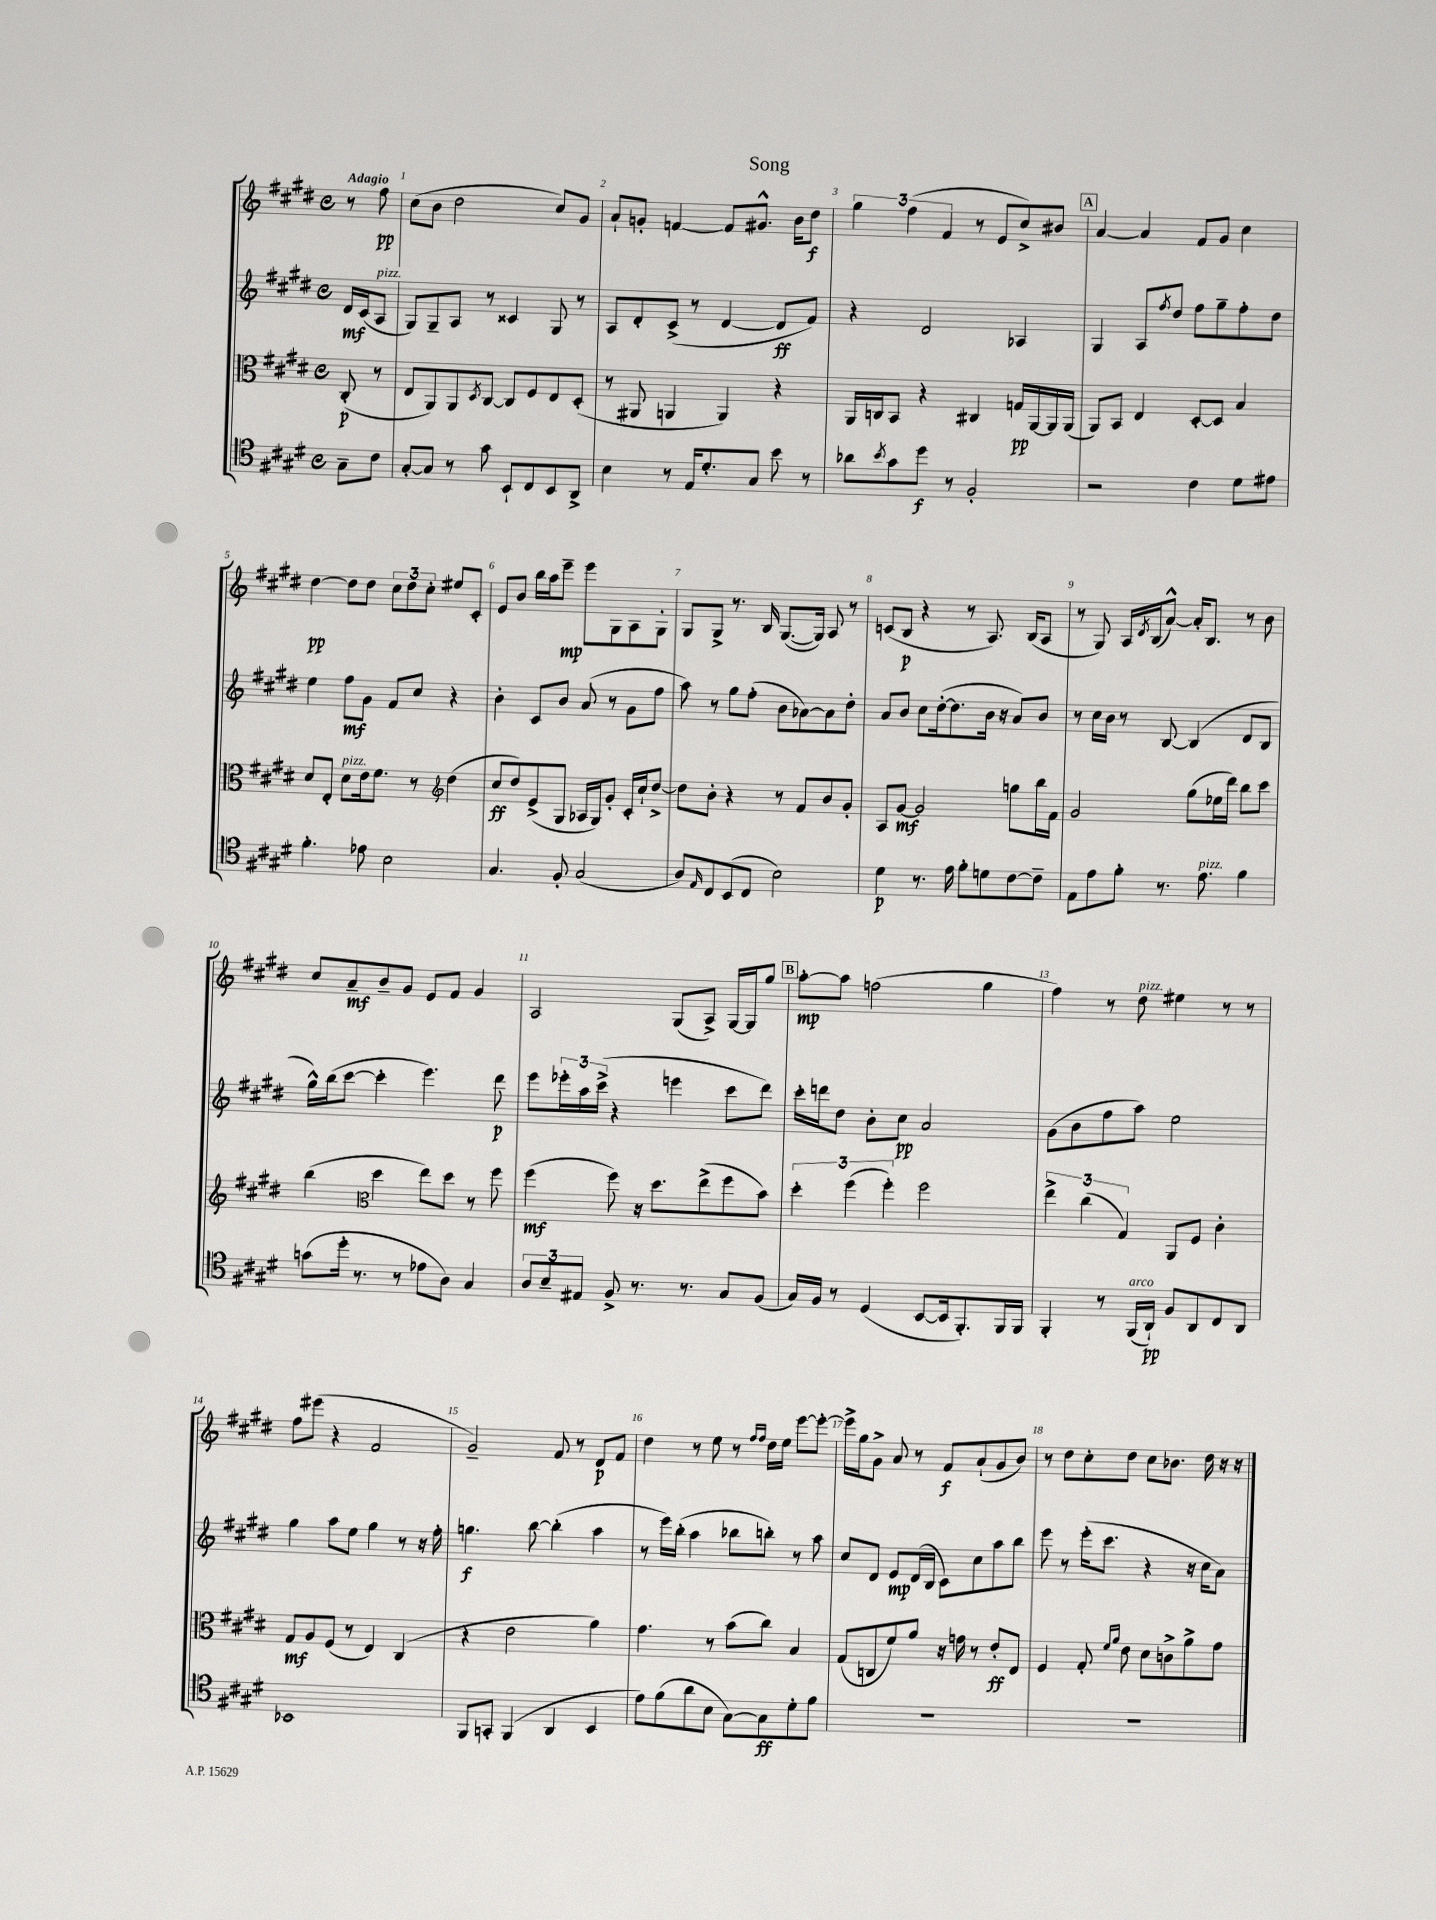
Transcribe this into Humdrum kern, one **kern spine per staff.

**kern	**dynam	**kern	**dynam	**kern	**dynam	**kern	**dynam
*part4	*part4	*part3	*part3	*part2	*part2	*part1	*part1
*staff4	*staff4	*staff3	*staff3	*staff2	*staff2	*staff1	*staff1
*clefC4	*	*clefC3	*	*clefG2	*	*clefG2	*
*k[f#c#g#d#]	*	*k[f#c#g#d#]	*	*k[f#c#g#d#]	*	*k[f#c#g#d#]	*
*M4/4	*	*M4/4	*	*M4/4	*	*M4/4	*
*met(c)	*	*met(c)	*	*met(c)	*	*met(c)	*
=	=	=	=	=	=	=	=
!	!	!	!	!	!	!LO:TX:a:B:t=Adagio	!
8G#~\L	.	(8C#'/	p	16d#/LL	mf	8r	.
.	.	.	.	(16c#/J	.	.	.
!	!	!	!	!LO:TX:a:i:t=pizz.	!	!	!
8c#\J	.	8r	.	8A/J	.	8ff#\	pp
=1	=1	=1	=1	=1	=1	=1	=1
[8G#'/L	.	8E/L	.	8G#/L)	.	(8cc#\L	.
8G#/J]	.	8AA/)	.	8G#~/	.	8b\J	.
8r	.	8AA/	.	8A/J	.	2dd#\	.
.	.	8qD#/	.	.	.	.	.
8g#\	.	[8C#/J	.	8r	.	.	.
8BB`/L	.	8C#/L]	.	4c##X/	.	.	.
8C#/	.	8F#/	.	.	.	.	.
8BB/	.	8E/	.	8G#/	.	8cc#/L)	.
8AA^/J	.	(8D#'/J	.	8r	.	8g#/J	.
=2	=2	=2	=2	=2	=2	=2	=2
4B\	.	8r	.	8A/L	.	8a`/L	.
.	.	8AA#X/	.	8d#'/	.	8gn'/J	.
8r	.	4AAn/	.	(8c#^/J	.	[4fn/	.
16E/KL	.	.	.	8r	.	.	.
8.d#'/	.	.	.	.	.	.	.
.	.	4AA/)	.	[4d#/	.	8f/L]	.
8G#/J	.	.	.	.	.	8.g#X^^/J	.
8b\	.	4r	.	8d#/L]	ff	.	.
.	.	.	.	.	.	16b\KL	.
8r	.	.	.	8f#/J)	.	8dd#\J	f
=3	=3	=3	=3	=3	=3	=3	=3
8a-X\L	.	16AA/LL	.	4r	.	6gg#\	.
.	.	16Cn/J	.	.	.	.	.
8qb/	.	.	.	.	.	.	.
8g#\	.	8BB/J	.	.	.	.	.
.	.	.	.	.	.	(6ff#\	.
8dd#\J	f	4r	.	2d#/	.	.	.
.	.	.	.	.	.	6f#/	.
8r	.	.	.	.	.	.	.
2F#'/	.	4C#X/	.	.	.	8r	.
.	.	.	.	.	.	8e/L	.
.	.	16Gn/LL	pp	4A-X/	.	8cc#^/)	.
.	.	[16AA/	.	.	.	.	.
.	.	16AA/]	.	.	.	8b#X/J	.
.	.	(16AA/JJ	.	.	.	.	.
!!LO:REH:place=s1:t=A
=4	=4	=4	=4	=4	=4	=4	=4
2r	.	8AA/L)	.	4G#/	.	[4a/	.
.	.	8BB/J	.	.	.	.	.
.	.	4E/	.	8A/L	.	4a/]	.
.	.	.	.	8qff#/	.	.	.
.	.	.	.	8dd#/J	.	.	.
4c#\	.	[8D#'/L	.	8ff#\L	.	8f#/L	.
.	.	8D#/J]	.	8gg#~\	.	8g#/J	.
8d#\L	.	4B/	.	8ff#'\	.	4cc#\	.
8e#X\J	.	.	.	8dd#\J	.	.	.
!!LO:LB:g=z
=5	=5	=5	=5	=5	=5	=5	=5
4.f#'\	.	8d#/L	.	4ee\	.	[4dd#\	pp
.	.	8E'/J	.	.	.	.	.
!	!	!LO:TX:a:i:t=pizz.	!	!	!	!	!
.	.	8d#\L	.	8ff#\L	mf	8dd#\L]	.
8e-X\	.	16e\k	.	8g#\J	.	8dd#\J	.
.	.	8.f#\J	.	.	.	.	.
2B\	.	.	.	8f#/L	.	12cc#\L	.
.	.	.	.	.	.	12dd#\	.
.	.	8r	.	8cc#/J	.	.	.
.	.	.	.	.	.	12cc#'\J	.
*	*	*clefG2	*	*	*	*	*
.	.	(4dd#\	.	4r	.	8ee#X/L	.
.	.	.	.	.	.	8c#'/J	.
=6	=6	=6	=6	=6	=6	=6	=6
4.G#/	.	8cc#/L	ff	4b'\	.	8e/L	.
.	.	8dd#/)	.	.	.	8b/J	.
.	.	(8e^/	.	8c#/L	.	16bb\LL	.
.	.	.	.	.	.	16aa\J	.
8F#'/	.	8G#/J	.	8b/J	.	8eee~\J	mp
(2G#/	.	16A-X/LL	.	(8a/	.	8eee\L	.
.	.	16G#/J)	.	.	.	.	.
.	.	8g#'/J	.	8r	.	8G#\	.
.	.	16c#'/LL	.	8g#\L	.	8A\	.
.	.	16cc#`/J	.	.	.	.	.
.	.	[8dd#^/J	.	8ff#\J	.	8G#'\J	.
=7	=7	=7	=7	=7	=7	=7	=7
8A/L)	.	8dd#\L]	.	8aa\)	.	8G#/L	.
16qqE/	.	.	.	.	.	.	.
8C#/	.	8b'\J	.	8r	.	8G#^/J	.
(8BB/	.	4r	.	8gg#\L	.	8.r	.
8C#/J	.	.	.	(8ff#'\J	.	.	.
.	.	.	.	.	.	16B/	.
2B\)	.	8r	.	8b\L	.	([8.G#/L	.
.	.	8f#/L	.	[8a-X\)	.	.	.
.	.	.	.	.	.	16G#/Jk])	.
.	.	8b/	.	8a-\]	.	8A/	.
.	.	8g#'/J	.	8dd#'\J	.	8r	.
=8	=8	=8	=8	=8	=8	=8	=8
4d#\	p	8A/L	.	8a/L	.	(8cn/L	.
.	.	[8g#/J	mf	8b/J	.	8B/J	p
8.r	.	2g#/]	.	8cc#\L	.	4r	.
.	.	.	.	([16dd#'\k	.	.	.
16e\	.	.	.	8.dd#\]	.	.	.
8f#'\L	.	.	.	.	.	8r	.
8dn\	.	.	.	16b\Jk	.	8.A/)	.
.	.	.	.	16r	.	.	.
[8c#\	.	8ggn\L	.	8a/L)	.	.	.
.	.	.	.	.	.	(16B/KL	.
8c#~\J]	.	16bb\L	.	8b/J	.	8A/J	.
.	.	16f#\JJ	.	.	.	.	.
=9	=9	=9	=9	=9	=9	=9	=9
8E\L	.	2g#/	.	8r	.	8r	.
8e\	.	.	.	16cc#\LL	.	8G#/)	.
.	.	.	.	16b\JJ	.	.	.
8f#'\J	.	.	.	8r	.	16A/LL	.
.	.	.	.	.	.	8qd#/	.
.	.	.	.	.	.	(16B/J	.
8.r	.	.	.	[8B/	.	[8a^^/J)	.
.	.	(8gg#\L	.	(4B/]	.	16a'/KL]	.
!LO:TX:a:i:t=pizz.	!	!	!	!	!	!	!
8.e\	.	.	.	.	.	8.B/J	.
.	.	16ee-X\L	.	.	.	.	.
.	.	16ddd#\JJ)	.	.	.	.	.
4f#\	.	8bb\L	.	8d#/L	.	8r	.
.	.	8ccc#\J	.	8B/J	.	8b\	.
!!LO:LB:g=z
=10	=10	=10	=10	=10	=10	=10	=10
(8gn\L	.	(4bb\	.	16gg#^^\LL)	.	8cc#/L	.
.	.	.	.	(16bb\J	.	.	.
16dd#'\Jk	.	.	.	[8ccc#\J	.	8a~/	mf
8.r	.	.	.	.	.	.	.
*	*	*clefC3	*	*	*	*	*
.	.	4dd#\	.	4ccc#'\]	.	8b~/	.
8r	.	.	.	.	.	8g#/J	.
8e-X\L	.	8ee\L)	.	4.eee\)	.	8e/L	.
8A\J)	.	8dd#\J	.	.	.	8f#/J	.
4G#/	.	8r	.	.	.	4g#/	.
.	.	8ff#\	.	8ddd#\	p	.	.
=11	=11	=11	=11	=11	=11	=11	=11
12A/L	.	(4ff#\	mf	8eee\L	.	2A/	.
12B~/	.	.	.	.	.	.	.
.	.	.	.	24eee-X'\L	.	.	.
12E#X/J	.	.	.	24aa\	.	.	.
.	.	.	.	(24ccc#^\JJ	.	.	.
8F#^/	.	8ff#\)	.	4r	.	.	.
8.r	.	16r	.	.	.	.	.
.	.	8.dd#\L	.	.	.	.	.
.	.	.	.	4eeen\	.	(8G#/L	.
8.r	.	.	.	.	.	.	.
.	.	(8ee^\	.	.	.	8A^/J)	.
8G#/L	.	8ff#\	.	8ccc#\L	.	[16G#/LL	.
.	.	.	.	.	.	16G#/J]	.
(8F#/J	.	8b\J)	.	8ddd#\J)	.	8gg#/J	.
!!LO:REH:place=s1:t=B
=12	=12	=12	=12	=12	=12	=12	=12
16G#/LL)	.	6dd#'\	.	16ccc#'\LL	.	[8aa'\L	mp
16F#/JJ	.	.	.	16dddn\J	.	.	.
8r	.	.	.	8dd#\J	.	8aa\J]	.
.	.	(6ff#\	.	.	.	.	.
(4D#/	.	.	.	8b'\L	.	(2ffn\	.
.	.	6ff#'\)	.	.	.	.	.
.	.	.	.	8cc#\J	pp	.	.
[8BB/L	.	2ff#\	.	2a/	.	.	.
16BB/k]	.	.	.	.	.	.	.
8.FF#'/)	.	.	.	.	.	.	.
.	.	.	.	.	.	4gg#\	.
16FF#/L	.	.	.	.	.	.	.
16FF#/JJ	.	.	.	.	.	.	.
=13	=13	=13	=13	=13	=13	=13	=13
4FF#'/	.	6ee^\	.	(8g#\L	.	4ff#\)	.
.	.	.	.	8b\	.	.	.
.	.	(6cc#\	.	.	.	.	.
8r	.	.	.	8ff#\	.	8r	.
.	.	6G#/)	.	.	.	.	.
!	!	!	!	!	!	!LO:TX:a:i:t=pizz.	!
!LO:TX:a:i:t=arco	!	!	!	!	!	!	!
(16FF#/LL	.	.	.	8aa\J)	.	8dd#\	.
16AA`/JJ)	pp	.	.	.	.	.	.
8F#/L	.	8AA/L	.	2ee\	.	4ee#X\	.
8AA/	.	8F#/J	.	.	.	.	.
8C#/	.	4c#'\	.	.	.	8r	.
8AA/J	.	.	.	.	.	8r	.
!!LO:LB:g=z
=14	=14	=14	=14	=14	=14	=14	=14
1BB-X	.	8G#/L	mf	4gg#\	.	8ff#\L	.
.	.	8A/	.	.	.	(8eee#X\J	.
.	.	(8F#/J	.	8aa\L	.	4r	.
.	.	8r	.	8ee\J	.	.	.
.	.	4E/)	.	4gg#\	.	2f#/	.
.	.	(4C#/	.	8r	.	.	.
.	.	.	.	16r	.	.	.
.	.	.	.	16ff#'\	.	.	.
=15	=15	=15	=15	=15	=15	=15	=15
8FF#/L	.	4r	.	4.ggn\	f	2g#~/)	.
8GGn'/J	.	.	.	.	.	.	.
(4FF#/	.	2e\	.	.	.	.	.
.	.	.	.	[8bb\	.	.	.
4AA/	.	.	.	(4bb'\]	.	8f#/	.
.	.	.	.	.	.	8r	.
4BB/	.	4a\)	.	4aa\	.	8d#/L	p
.	.	.	.	.	.	8f#/J	.
=16	=16	=16	=16	=16	=16	=16	=16
8e\L)	.	4.g#\	.	8r	.	4dd#\	.
(8f#\	.	.	.	16eee\LL)	.	.	.
.	.	.	.	(16bb'\JJ	.	.	.
8a\	.	.	.	4aa\	.	8r	.
8B\J	.	8r	.	.	.	8ee\	.
[8G#\L)	.	(8b\L	.	8bb-X\L	.	8r	.
.	.	.	.	.	.	16qqff#/LL	.
.	.	.	.	.	.	16qqff#/JJ	.
8G#\]	ff	8cc#\J)	.	8bbn'\J)	.	16dd#\LL	.
.	.	.	.	.	.	16ee\JJ	.
8d#'\	.	4B/	.	8r	.	[8eee\L	.
8f#\J	.	.	.	8aa\	.	8eee'\J_	.
=17	=17	=17	=17	=17	=17	=17	=17
1r	.	(8G#/L	.	8cc#/L	.	16eee^\LL]	.
.	.	.	.	.	.	16gg#\J	.
.	.	8Cn/	.	8d#/J	.	8g#^\J	.
.	.	8f#/)	.	8e/L	mp	8a/	.
.	.	8a/J	.	(16d#/L	.	8r	.
.	.	.	.	16B/JJ	.	.	.
.	.	16r	.	8c#\L)	.	8f#/L	f
.	.	16gn\	.	.	.	.	.
.	.	8r	.	8cc#\	.	(8a`/	.
.	.	8e'/L	ff	8aa\	.	8g#/	.
.	.	8E/J	.	8bb\J	.	8b/J)	.
=18	=18	=18	=18	=18	=18	=18	=18
1r	.	4F#/	.	8eee\	.	8r	.
.	.	.	.	8r	.	8dd#\L	.
.	.	8G#'/	.	(16eee'\KL	.	8cc#'\	.
.	.	.	.	8.ccc#\J	.	.	.
.	.	16qqf#/LL	.	.	.	.	.
.	.	16qqa/JJ	.	.	.	.	.
.	.	8e\	.	.	.	8dd#\J	.
.	.	8d#\L	.	4r	.	8cc#\L	.
.	.	8cn^\	.	.	.	8.b-X\J	.
.	.	8a^\	.	16r	.	.	.
.	.	.	.	16cc#\KL	.	16dd#\	.
.	.	8g#\J	.	8a\J)	.	16r	.
.	.	.	.	.	.	16r	.
==	==	==	==	==	==	==	==
*-	*-	*-	*-	*-	*-	*-	*-
